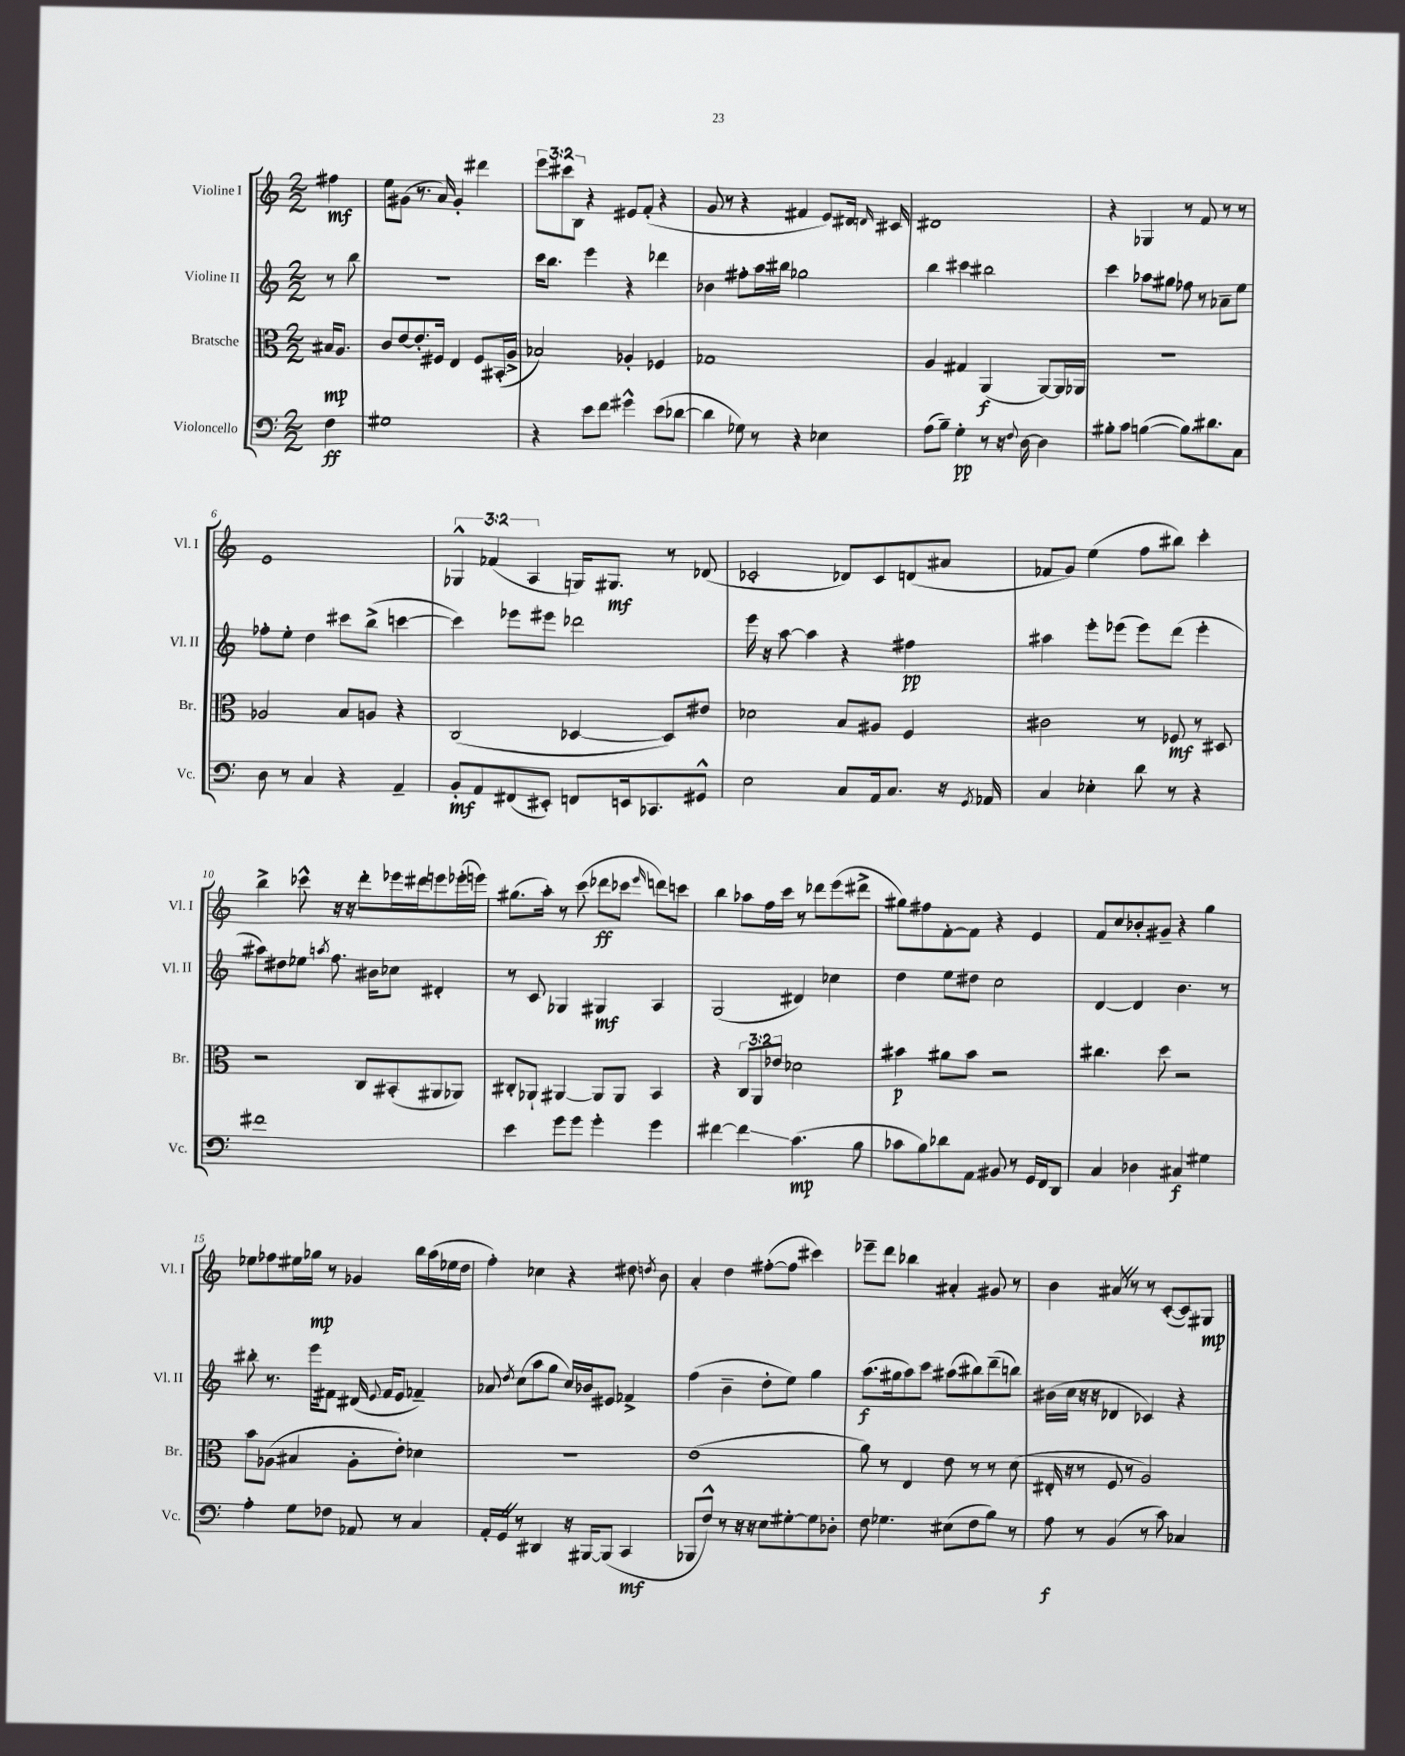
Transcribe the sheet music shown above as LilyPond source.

<<
\new StaffGroup <<
\new Staff = "s0" \with { instrumentName = "Violine I" shortInstrumentName = "Vl. I" } {
    \clef treble \key c \major \numericTimeSignature \time 2/2 \override Staff.TupletNumber.text = #tuplet-number::calc-fraction-text \partial 4
    \autoBeamOff fis''4\mf |
    e''8[ gis'8]( r8. a'16) gis'4-. dis'''4 |
    \tuplet 3/2 { e'''8[ cis'''8 b8] } r4 eis'8[ f'8]-.( r4 |
    g'8 r8 r4 fis'4 e'8[) dis'16] \grace { d'16 } cis'16 |
    dis'1 |
    r4 ges4 r8 f'8 r8 r8 |
    e'1 |
    \tuplet 3/2 { ges4-^ fes'4( a4 } g16[) gis8.]\mf r8 des'8( |
    ces'2-. des'8[) ces'8 d'8( ais'8] |
    fes'8[ g'8]) e''4( f''8[ bis''8]) c'''4-. |
    b''4-> ces'''8-^ r16 r16 d'''8[-. ees'''16 dis'''16 e'''8 ees'''16-.( e'''16]) |
    gis''8.[( a''16]-.) r8 c'''8( des'''8[\ff ces'''8] \grace { e'''16 } d'''8[) c'''8] |
    b''4 aes''8[ f''16 c'''16] r8 des'''8[ e'''8( dis'''8]-> |
    gis''8[) fis''8 f'8~-. f'8] r4 e'4 |
    f'8[ c''8 bes'8-. gis'8]-- r4 g''4 |
    ees''8[ fes''8 eis''16 ges''16]\mp r8 ges'4 b''16[ a''16( ees''16 d''16] |
    f''4-.) ces''4 r4 dis''8 \acciaccatura { d''8 } b'8 |
    a'4-. d''4 fis''8[~-.( fis''8] cis'''4) |
    ees'''8[-- d'''8] bes''4 ais'4-. gis'8 r8 |
    b'4 ais'8 \once \override BreathingSign.text = \markup { \musicglyph "scripts.caesura.straight" } \breathe r8 r8 c'8[~-.( c'8) gis8]\mp \bar "|." |
}
\new Staff = "s1" \with { instrumentName = "Violine II" shortInstrumentName = "Vl. II" } {
    \clef treble \key c \major \numericTimeSignature \time 2/2 \partial 4
    \autoBeamOff r8 b''8 |
    R1 |
    c'''16[ b''8.] e'''4 r4 des'''4 |
    bes'4 fis''8[-. a''16 bis''16] ges''2 |
    b''4 cis'''4 bis''2 |
    c'''4 aes''8[ gis''8] fes''8 r8 aes'8[-- e''8] |
    fes''8[-. e''8]-. d''4 cis'''8[ b''8]->( c'''4~ |
    c'''4) ees'''8[ eis'''8] des'''2 |
    e'''16 r16 a''8~ a''4 r4 fis''4\pp |
    ais''4 e'''8[-. ees'''8]( ees'''8[) d'''8]( ees'''4-. |
    ais''8[) dis''8 ees''8] \acciaccatura { a''8 } f''8. bis'16[ ces''8] dis'4-. |
    r8 c'8 ges4 gis4\mf a4 |
    g2( dis'4) ces''4 |
    d''4 e''8[ dis''8] c''2 |
    d'4~ d'4 b'4. r8 |
    bis''8-. r8. e'''16[ fis'8] dis'16( \appoggiatura { e'8 } fis'16[ e'8] fes'4--) |
    aes'8 \acciaccatura { d''8 } c''8[( a''8 g''8] c''16[) bes'16 eis'8] fes'4-> |
    f''4( b'4-- d''8[-. e''8]) g''4 |
    a''8.[\f( gis''16 a''8) c'''8] ais''8[( bis''8) d'''8--( b''8]) |
    bis'16[( c''16] r16 r16 des'4 ces'4) r4 \bar "|." |
}
\new Staff = "s2" \with { instrumentName = "Bratsche" shortInstrumentName = "Br." } {
    \clef alto \key c \major \numericTimeSignature \time 2/2 \override Staff.TupletNumber.text = #tuplet-number::calc-fraction-text \partial 4
    \autoBeamOff bis16[\mp a8.] |
    c'8[ e'8~ e'8.-. fis16] e4 fis8[ bis,16-.( a16]-> |
    bes2) aes4-. fes4 |
    ges1 |
    a4 gis4 a,4\f( a,8[~) a,16 aes,16] |
    R1 |
    aes2 b8[ a8] r4 |
    c2( des4~ des8[) eis'8] |
    des'2 b8[ ais8] f4 |
    cis'2 r8 fes8\mf r8 dis8 |
    r2 c8[ bis,8-.( ais,8 aes,8]) |
    cis8[-. aes,8]-! ais,4~ ais,8[ ais,8] b,4 |
    r4 \tuplet 3/2 { c8[ a,8 ees'8] } des'2 |
    bis'4\p ais'8[ bis'8] r2 |
    cis''4. d''8 r2 |
    b'8[ aes8]( bis4 aes8[-. e'8]-.) des'4 |
    R1 |
    e'1( |
    a'8) r8 e4 e'8 r8 r8 d'8( |
    eis16-. r16 r8 f8 r8 a2) \bar "|." |
}
\new Staff = "s3" \with { instrumentName = "Violoncello" shortInstrumentName = "Vc." } {
    \clef bass \key c \major \numericTimeSignature \time 2/2 \partial 4
    \autoBeamOff f4\ff |
    gis1 |
    r4 e'8[ f'8] gis'4-^ e'8[( des'8]~ |
    des'4 ges8) r8 r4 ees4 |
    a8[( b8]--) g4-.\pp r8 r16 \appoggiatura { f8 } d16~ d4 |
    bis8[-. c'8] b4~( b8.[) dis'8. c8] |
    d8 r8 c4 r4 a,4-- |
    b,8[-.\mf a,8 fis,8( eis,8]-.) f,8[ e,16 ces,8. gis,8]-^ |
    e2 c8[ a,16 c8.] r16 \acciaccatura { g,8 } aes,16 |
    c4 ees4-. d'8 r8 r4 |
    fis'1 |
    e'4 g'8[ g'8] g'4-. g'4 |
    fis'4~ fis'4\glissando c'4.\mp( b8 |
    ces'8[ b8) des'8 a,8] bis,8 r8 g,16[ f,16 d,8] |
    c4 des4 cis4\f gis4 |
    a4-. g8[ fes8] aes,8 r8 c4 |
    a,16[-. g,16] \once \override BreathingSign.text = \markup { \musicglyph "scripts.caesura.straight" } \breathe r8 dis,4 r16 bis,,16[~ bis,,8]( c,4\mf |
    bes,,8[ f8]-^) r8 r16 r16 e8[ gis8~-. gis8 des8]-. |
    f8 ges4. eis8[( f8 b8]) r8 |
    a8\f r8 b,4( r8 c'8) ces4 \bar "|." |
}
>>
>>
